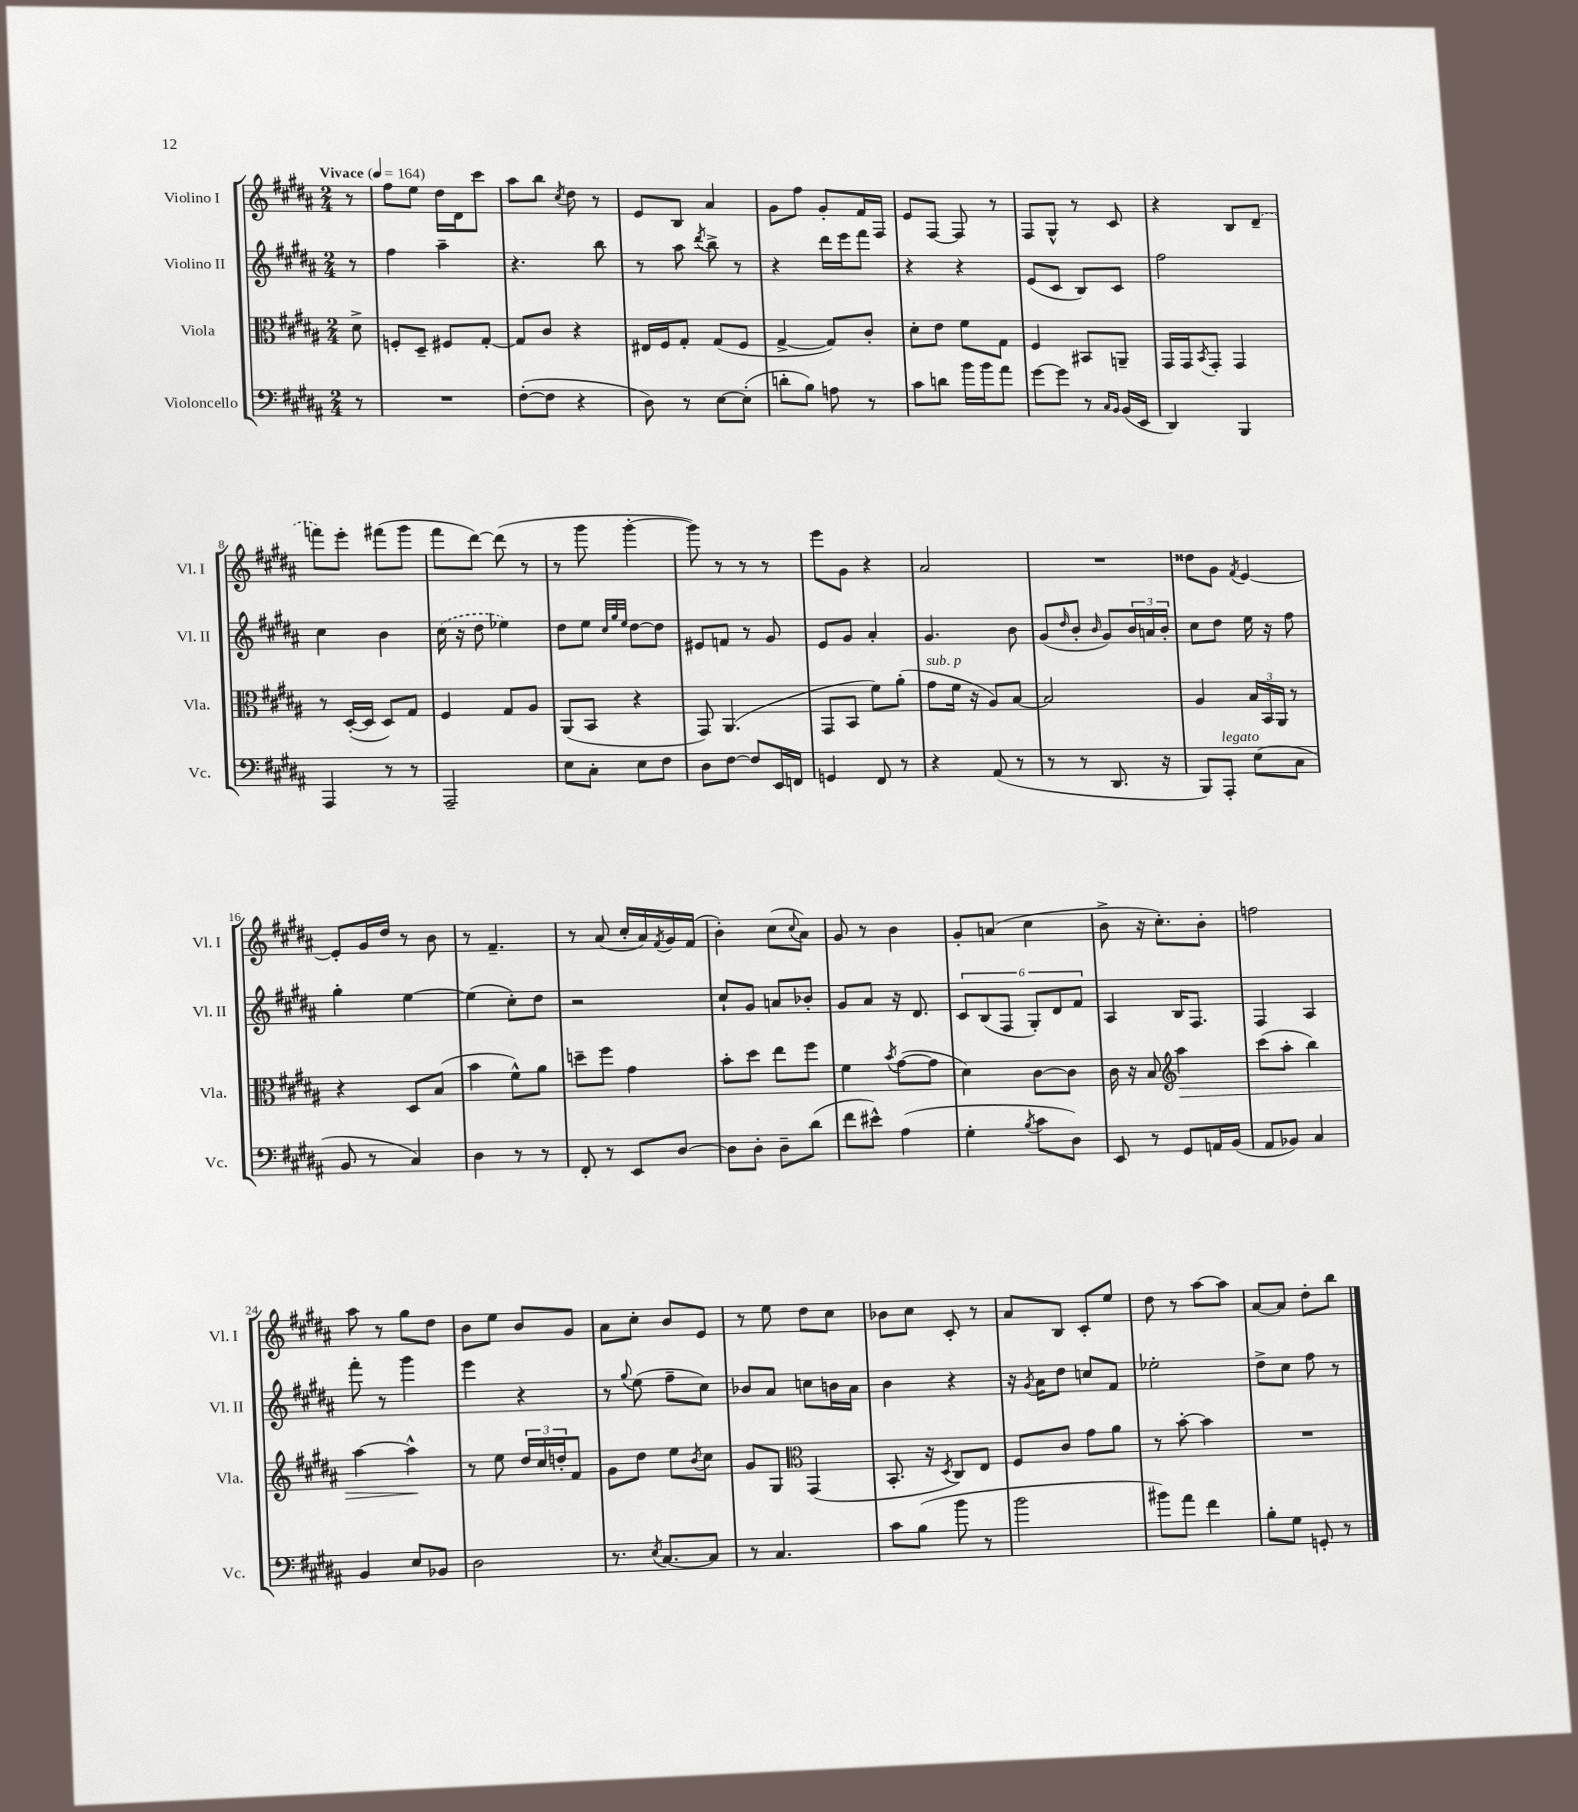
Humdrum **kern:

**kern	**kern	**dynam	**kern	**kern
*part4	*part3	*part3	*part2	*part1
*staff4	*staff3	*staff3	*staff2	*staff1
*I"Violoncello	*I"Viola	*	*I"Violino II	*I"Violino I
*I'Vc.	*I'Vla.	*	*I'Vl. II	*I'Vl. I
*clefF4	*clefC3	*	*clefG2	*clefG2
*k[f#c#g#d#a#]	*k[f#c#g#d#a#]	*	*k[f#c#g#d#a#]	*k[f#c#g#d#a#]
*M2/4	*M2/4	*	*M2/4	*M2/4
*MM164	*MM164	*	*MM164	*MM164
=	=	=	=	=
!	!	!	!	!LO:TX:a:B:t=Vivace
8r	8d#^\	.	8r	8r
=1	=1	=1	=1	=1
2r	8Fn'/L	.	4ff#\	8ff#\L
.	8D#~/J	.	.	8ee\J
.	8F#X/L	.	4aa#~\	16dd#\LL
.	.	.	.	16d#\J
.	[8G#'/J	.	.	8ccc#\J
=2	=2	=2	=2	=2
([8F#'\L	8G#/L]	.	4.r	8aa#\L
8F#\J]	8c#/J	.	.	8bb\J
.	.	.	.	8qcc#/
4r	4r	.	.	8dd#\
.	.	.	8bb\	8r
=3	=3	=3	=3	=3
8D#\)	16E#X/LL	.	8r	8e/L
.	16F#/J	.	.	.
8r	8G#'/J	.	8aa#\	8B/J
.	.	.	8qddd#/	.
[8E\L	(8G#/L	.	8bb^\	4a#/
(8E'\J]	8F#/J	.	8r	.
=4	=4	=4	=4	=4
8dn'\L	[4G#^/	.	4r	8g#\L
8B\J)	.	.	.	8ff#\J
8An\	8G#/L])	.	16ddd#\LL	8g#'/L
.	.	.	16eee\J	.
8r	8c#'/J	.	8fff#\J	16f#/L
.	.	.	.	16F#/JJ
=5	=5	=5	=5	=5
8c#\L	8d#'\L	.	4r	8e/L
8dn\J	8e\J	.	.	[8F#/J
16b\LL	8f#\L	.	4r	8F#/]
16b\J	.	.	.	.
8a#\J	8G#\J	.	.	8r
=6	=6	=6	=6	=6
[8g#\L	4F#/	.	(8e/L	8F#/L
8g#\J]	.	.	8c#/J	8G#^^/J
8r	8BB#X/L	.	8B/L)	8r
16qqC#/LL	.	.	.	.
16qqBB/JJ	.	.	.	.
(16BB/LL	8AAn~/J	.	8c#/J	8c#/
16EE/JJ	.	.	.	.
=7	=7	=7	=7	=7
4DD#/)	16GG#/LL	.	2ff#\	4r
.	16GG#/J	.	.	.
.	8qBB/	.	.	.
.	8GG#'/J	.	.	.
4BBB/	4GG#/	.	.	8B/L
.	.	.	.	(8d#~/J
!!LO:LB:g=z
=8	=8	=8	=8	=8
4AAA#/	8r	.	4cc#\	8fffn\L)
.	([16D#'/LL	.	.	8eee'\J
.	16D#/JJ]	.	.	.
8r	8D#/L)	.	4b\	(8fff#X\L
8r	8G#/J	.	.	8ggg#\J
=9	=9	=9	=9	=9
2AAA#~/	4F#/	.	(16cc#\	8fff#\L
.	.	.	16r	.
.	.	.	8dd#\	[8ddd#\J)
.	8G#/L	.	4ee-X\)	(8ddd#\]
.	8A#/J	.	.	8r
=10	=10	=10	=10	=10
8E\L	(8AA#/L	.	8dd#\L	8r
8C#'\J	8BB/J	.	8ee\J	8ggg#\
.	.	.	32qqcc#/LLL	.
.	.	.	32qqgg#/	.
.	.	.	32qqee/JJJ	.
8E\L	4r	.	[8dd#\L	[4ggg#'\
8F#\J	.	.	8dd#\J]	.
=11	=11	=11	=11	=11
8D#\L	8GG#/)	.	8e#X/L	8ggg#\])
[8F#\J	(4.AA#/	.	8fn/J	8r
8F#/L]	.	.	8r	8r
16EE/L	.	.	8g#/	8r
16FFn/JJ	.	.	.	.
=12	=12	=12	=12	=12
4GGn/	8GG#/L	.	8e/L	8eee\L
.	8BB/J	.	8g#/J	8g#\J
8FF#/	8f#\L)	.	4a#'/	4r
8r	(8a#'\J	.	.	.
=13	=13	=13	=13	=13
!	!LO:TX:a:i:t=sub. p	!	!	!
4r	8g#\L	.	4.g#/	2a#/
.	16f#\Jk	.	.	.
.	16r	.	.	.
(8AA#/	8A#/L)	.	.	.
8r	[8B/J	.	8b\	.
=14	=14	=14	=14	=14
8r	2B/]	.	(8g#/L	2r
.	.	.	16qqdd#/	.
8r	.	.	8b'/J	.
.	.	.	16qqb/	.
8.DD#/	.	.	8g#/L)	.
.	.	.	24b/L	.
.	.	.	24an/	.
16r	.	.	.	.
.	.	.	24b'/JJ	.
=15	=15	=15	=15	=15
8BBB/L)	4A#/	.	8cc#\L	8dd##X\L
!LO:TX:a:i:t=legato	!	!	!	!
8AAA#'/J	.	.	8dd#\J	8g#\J
.	.	.	.	8qf#/
(8E\L	24B/LL	.	16ee\	[4e/
.	24BB/	.	.	.
.	.	.	16r	.
.	24AA#/JJ	.	.	.
8C#\J	8r	.	8ff#\	.
!!LO:LB:g=z
=16	=16	=16	=16	=16
8BB/	4r	.	4gg#'\	8e'/L]
8r	.	.	.	16g#/L
.	.	.	.	16dd#/JJ
4C#/)	8D#/L	.	[4ee\	8r
.	(8B/J	.	.	8b\
=17	=17	=17	=17	=17
4D#\	4b\	.	(4ee\]	8r
.	.	.	.	4.f#~/
8r	8f#^^\L)	.	8cc#'\L)	.
8r	8a#\J	.	8dd#\J	.
=18	=18	=18	=18	=18
8FF#'/	8ddn~\L	.	2r	8r
8r	8ff#\J	.	.	(8a#/
8EE/L	4g#\	.	.	16cc#'/LL
.	.	.	.	16a#/)
.	.	.	.	8qf#/
[8D#/J	.	.	.	16g#/
.	.	.	.	(16f#/JJ
=19	=19	=19	=19	=19
8D#\L]	8b'\L	.	8cc#`/L	4b'\)
8D#'\J	8dd#\J	.	8g#/J	.
8D#~\L	8ee\L	.	8an/L	(8cc#\L
.	.	.	.	8qqcc#/
(8d#\J	8ff#\J	.	8b-X'/J	8a#\J)
=20	=20	=20	=20	=20
8f#\L	4f#\	.	8g#/L	8g#/
8e#X^^\J)	.	.	8a#/J	8r
.	8qb/	.	.	.
(4A#\	([8g#\L	.	16r	4b\
.	.	.	8.d#/	.
.	8g#\J]	.	.	.
=21	=21	=21	=21	=21
4G#'\	4d#\)	.	12c#/L	8g#'/L
.	.	.	(12B/	.
.	.	.	.	(8an/J
.	.	.	12F#/J	.
8qB/	.	.	.	.
8c#\L	[8c#\L	.	12G#'/L)	4cc#\
.	.	.	12d#/	.
8D#\J)	8c#\J]	.	.	.
.	.	.	12f#/J	.
=22	=22	=22	=22	=22
8EE/	16c#\	.	4A#/	8b^\
.	16r	.	.	.
8r	8B/	.	.	16r
.	.	.	.	8.cc#'\L)
*	*clefG2	*	*	*
!	!	!LO:HP:b	!	!
8GG#/L	4aa#\	>	16B/KL	.
.	.	.	8.F#/J	.
16AAn/L	.	.	.	8b'\J
(16BB/JJ	.	.	.	.
=23	=23	=23	=23	=23
8AA#/L	(8ccc#\L	.	4F#/	2ffn\
8BB-X/J)	8aa#'\J	.	.	.
4C#/	4bb\)	.	4A#/	.
!!LO:LB:g=z
=24	=24	=24	=24	=24
4BB/	[4aa#\	.	8fff#'\	8aa#\
.	.	.	8r	8r
8E/L	4aa#^^\]	.	4ggg#\	8gg#\L
8BB-X/J	.	.	.	8dd#\J
.	.	]	.	.
=25	=25	=25	=25	=25
2D#\	8r	.	4eee\	8b\L
.	8ee\	.	.	8ee\J
.	24dd#/LL	.	4r	8b/L
.	24cc#/	.	.	.
.	24ddn'/J	.	.	.
.	8f#/J	.	.	8g#/J
=26	=26	=26	=26	=26
8.r	8g#\L	.	8r	8a#\L
.	.	.	8qqgg#/	.
.	8dd#\J	.	(8ee\	8cc#'\J
8qE/	.	.	.	.
[8.C#/L	.	.	.	.
.	8ee\L	.	8ff#~\L	8b/L
.	8qb/	.	.	.
8C#/J]	8cc#\J	.	8cc#\J)	8e/J
=27	=27	=27	=27	=27
8r	8g#/L	.	8b-X/L	8r
4.C#/	8G#/J	.	8a#/J	8ee\
*	*clefC3	*	*	*
.	(4GG#/	.	8ccn\L	8dd#\L
.	.	.	16bn\L	8cc#\J
.	.	.	16a#\JJ	.
=28	=28	=28	=28	=28
8c#\L	8.BB'/	.	4b\	8b-X\L
(8B\J	.	.	.	8cc#\J
.	16r	.	.	.
.	8qD#/	.	.	.
8b\	8C#/L)	.	4r	8c#'/
8r	8E/J	.	.	8r
=29	=29	=29	=29	=29
2b\	8F#/L	.	16r	8a#/L
.	.	.	8qg#/	.
.	.	.	16a#\KL	.
.	8c#/J	.	8dd#\J	8B/J
.	8g#\L	.	8ccn/L	8c#'/L
.	8a#\J	.	8f#/J	8ee/J
=30	=30	=30	=30	=30
8b#X\L)	8r	.	2ee-X'\	8dd#\
8a#\J	[8b'\	.	.	8r
4f#\	4b\]	.	.	[8aa#\L
.	.	.	.	8aa#\J]
=31	=31	=31	=31	=31
8B'\L	2r	.	8dd#^\L	[8a#/L
8G#\J	.	.	8cc#\J	8a#/J]
8GGn'/	.	.	8ff#\	8dd#'\L
8r	.	.	8r	8bb\J
==	==	==	==	==
*-	*-	*-	*-	*-
